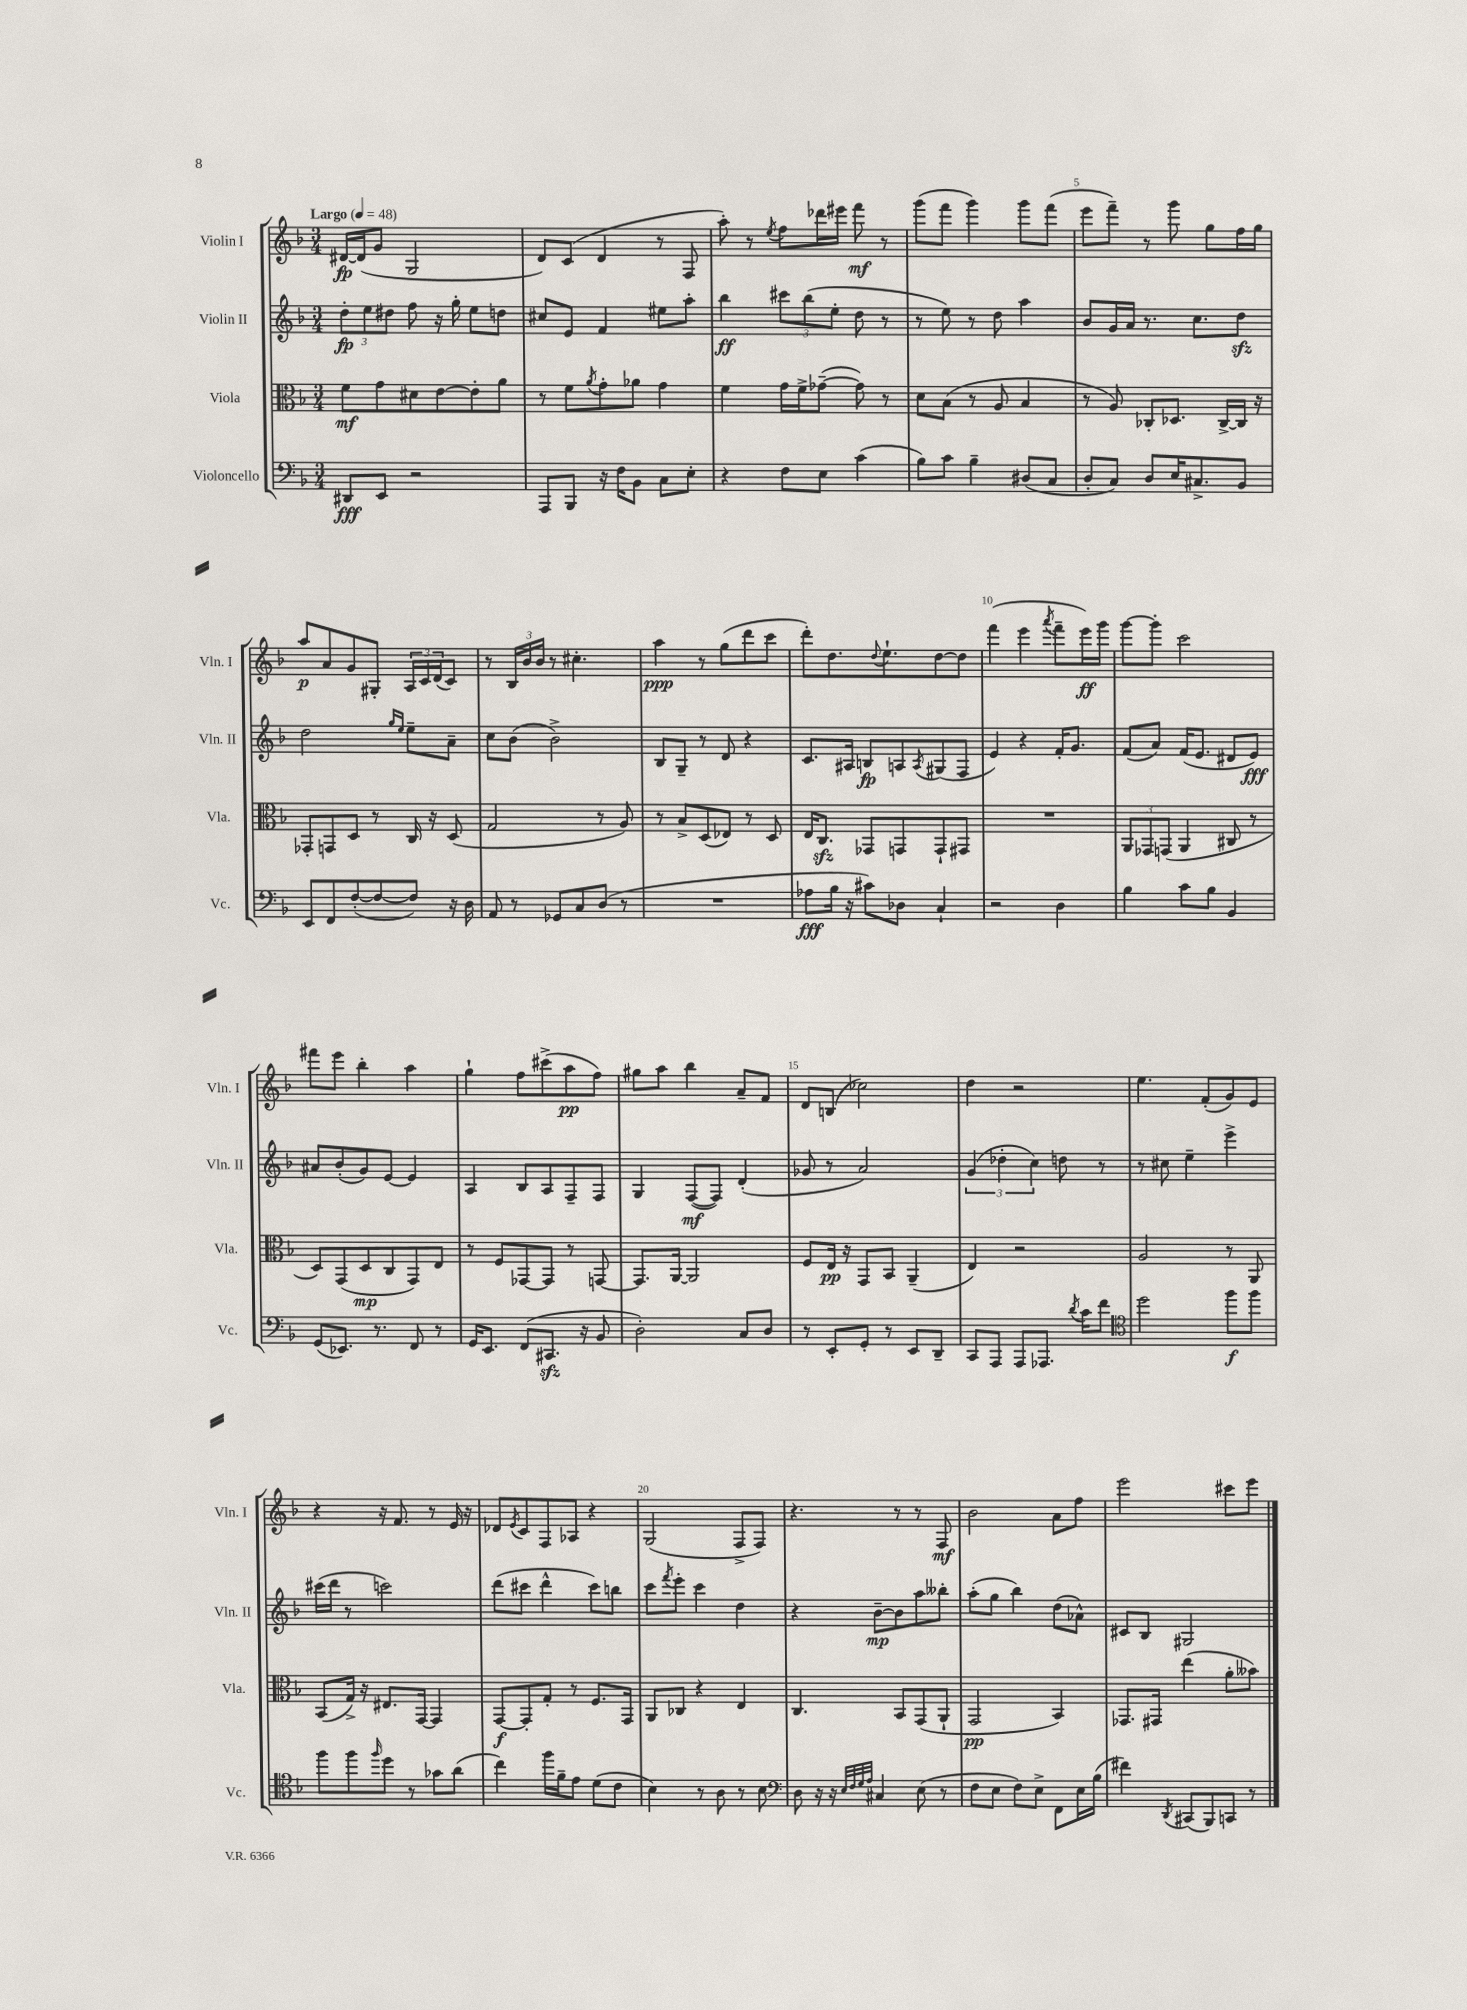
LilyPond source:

<<
\new StaffGroup <<
\new Staff = "s0" \with { instrumentName = "Violin I" shortInstrumentName = "Vln. I" } {
    \clef treble \key f \major \numericTimeSignature \time 3/4 \tempo "Largo" 4 = 48
    dis'16~\fp dis'16( g'8 g2 |
    d'8) c'8( d'4 r8 f8 |
    a''8-.) r8 \acciaccatura { e''8 } f''8 des'''16 eis'''16 f'''8\mf r8 |
    g'''8( f'''8 g'''4) g'''8 f'''8( |
    e'''8 f'''8--) r8 g'''8 g''8 f''16 g''16 |
    a''8\p a'8 g'8 gis8-. \tuplet 3/2 { a16 c'16 d'16( } c'8) |
    r8 \tuplet 3/2 { bes16 bes'16 bes'16 } r8 cis''4.-. |
    a''4\ppp r8 g''8( d'''8 c'''8 |
    d'''8-.) d''8. \appoggiatura { d''8 } e''8.-! d''8~ d''8 |
    f'''4( e'''4 \acciaccatura { a'''8 } f'''8-- e'''16\ff) g'''16 |
    g'''8~ g'''8-. c'''2 |
    fis'''8 e'''8 bes''4-. a''4 |
    g''4-! f''8 cis'''8->( a''8\pp f''8) |
    gis''8 a''8 bes''4 a'8-- f'8 |
    d'8 b8( ces''2) |
    d''4 r2 |
    e''4. f'8-.( g'8) e'8 |
    r4 r16 f'8. r8 e'16 r16 |
    des'8 \acciaccatura { e'8 } c'8 f8 aes8 r4 |
    g2( f8-> f8) |
    r4. r8 r8 f8\mf |
    bes'2 a'8 f''8 |
    e'''2 cis'''8 e'''8 \bar "|." |
}
\new Staff = "s1" \with { instrumentName = "Violin II" shortInstrumentName = "Vln. II" } {
    \clef treble \key f \major \numericTimeSignature \time 3/4
    \tuplet 3/2 { d''8-.\fp e''8 dis''8 } f''8 r16 g''16-. e''8 d''8 |
    cis''8 e'8 f'4 eis''8 a''8-. |
    bes''4\ff \tuplet 3/2 { cis'''8 bes''8( e''8-. } d''8 r8 |
    r8 e''8) r8 d''8 a''4 |
    bes'8 g'16 a'16 r8. c''8. d''8\sfz |
    d''2 \grace { g''16 e''16 } e''8-- a'8-- |
    c''8 bes'8( bes'2->) |
    bes8 g8-- r8 d'8 r4 |
    c'8. ais16 b8\fp a8 \acciaccatura { a8 } gis8( f8 |
    e'4) r4 f'16-. g'8. |
    f'8( a'8) f'16( e'8. dis'8 e'8\fff) |
    ais'8 bes'8-.( g'8) e'8~ e'4 |
    a4 bes8 a8 f8-- f8 |
    g4 f8~\mf( f8) d'4-.( |
    ges'8 r8 a'2) |
    \tuplet 3/2 { g'4( des''4-. c''4) } d''8 r8 |
    r8 cis''8 e''4-- e'''4-> |
    cis'''16( d'''16 r8 c'''2) |
    d'''8( cis'''8 d'''4-^ cis'''8) b''8 |
    c'''8 \acciaccatura { f'''8 } e'''8-. c'''4 d''4 |
    r4 bes'8~--\mp bes'8 a''8 beses''8-. |
    a''8-.( g''8 bes''4) d''8( aes'8-^) |
    cis'8 bes8 gis2 \bar "|." |
}
\new Staff = "s2" \with { instrumentName = "Viola" shortInstrumentName = "Vla." } {
    \clef alto \key f \major \numericTimeSignature \time 3/4
    f'8\mf g'8 dis'8 e'8~ e'8-. a'8 |
    r8 f'8 \acciaccatura { a'8 } g'8-. aes'8 g'4 |
    f'4 g'16 f'16-> ges'8~--( ges'8) r8 |
    d'8 bes8( r8 a8 bes4 |
    r8 a8) ces8-. des8. ces16~-> ces16 r16 |
    ges,8-. g,8 d8 r8 c16 r16 d8( |
    g2 r8 a8) |
    r8 bes8-> d8( ees8) r8 d8 |
    e16 c8.\sfz ges,8 g,8 g,8-! gis,8 |
    R2. |
    \tuplet 3/2 { a,8 ges,8 g,8( } a,4 cis8 r8 |
    d8) g,8( d8\mp c8 g,8) e8 |
    r8 f8 ges,8~ ges,8 r8 g,8~ |
    g,8. a,16~ a,2 |
    f8 e16\pp r16 g,8 bes,8 a,4--( |
    e4) r2 |
    a2 r8 a,8 |
    bes,8( g16->) r16 eis8. g,16~ g,4 |
    g,8~\f g,8-. g8-. r8 f8. g,16 |
    a,8 ces8 r4 e4 |
    c4. bes,8 g,8( a,8-! |
    g,2\pp bes,4) |
    ges,8. gis,16 e''4( a'8-. beses'8) \bar "|." |
}
\new Staff = "s3" \with { instrumentName = "Violoncello" shortInstrumentName = "Vc." } {
    \clef bass \key f \major \numericTimeSignature \time 3/4
    dis,8\fff e,8 r2 |
    a,,8 bes,,8 r16 f16 bes,8 c8 e8-. |
    r4 f8 e8 c'4( |
    bes8) c'8 bes4-- dis8( c8 |
    d8-. c8) d8 e16 cis8.-> bes,8 |
    e,8 f,8 f8~-.( f8~ f8) r16 d16 |
    a,8 r8 ges,8 c8 d8( r8 |
    R2. |
    aes8\fff bes16 r16 cis'8) des8 c4-! |
    r2 d4 |
    bes4 c'8 bes8 bes,4 |
    g,8( ees,8.) r8. f,8 r8 |
    g,16 e,8. f,8( cis,8.\sfz r16 bes,8 |
    d2-.) c8 d8 |
    r8 e,8-. g,8-. r8 e,8 d,8-- |
    c,8 a,,8 a,,8 aes,,8. \acciaccatura { d'8 } c'16 f'8 |
    \clef tenor d''2 f''8\f f''8 |
    f''8 f''8 \grace { f''16 } d''8 r8 ges'8 a'8( |
    c''4) f''16 f'16-- e'8 d'8( c'8 |
    bes4) r8 a8 r8 bes8 |
    \clef bass d8 r16 r16 \grace { e32 f32 g32 a32 } cis4 e8( r8 |
    f8 e8 f8) e8-> f,8 e16 bes16( |
    fis'4) \acciaccatura { d,8 } cis,8( bes,,8) c,8 r8 \bar "|." |
}
>>
>>
\layout { \context { \Score \override BarNumber.break-visibility = ##(#f #t #t) barNumberVisibility = #(every-nth-bar-number-visible 5) } }
